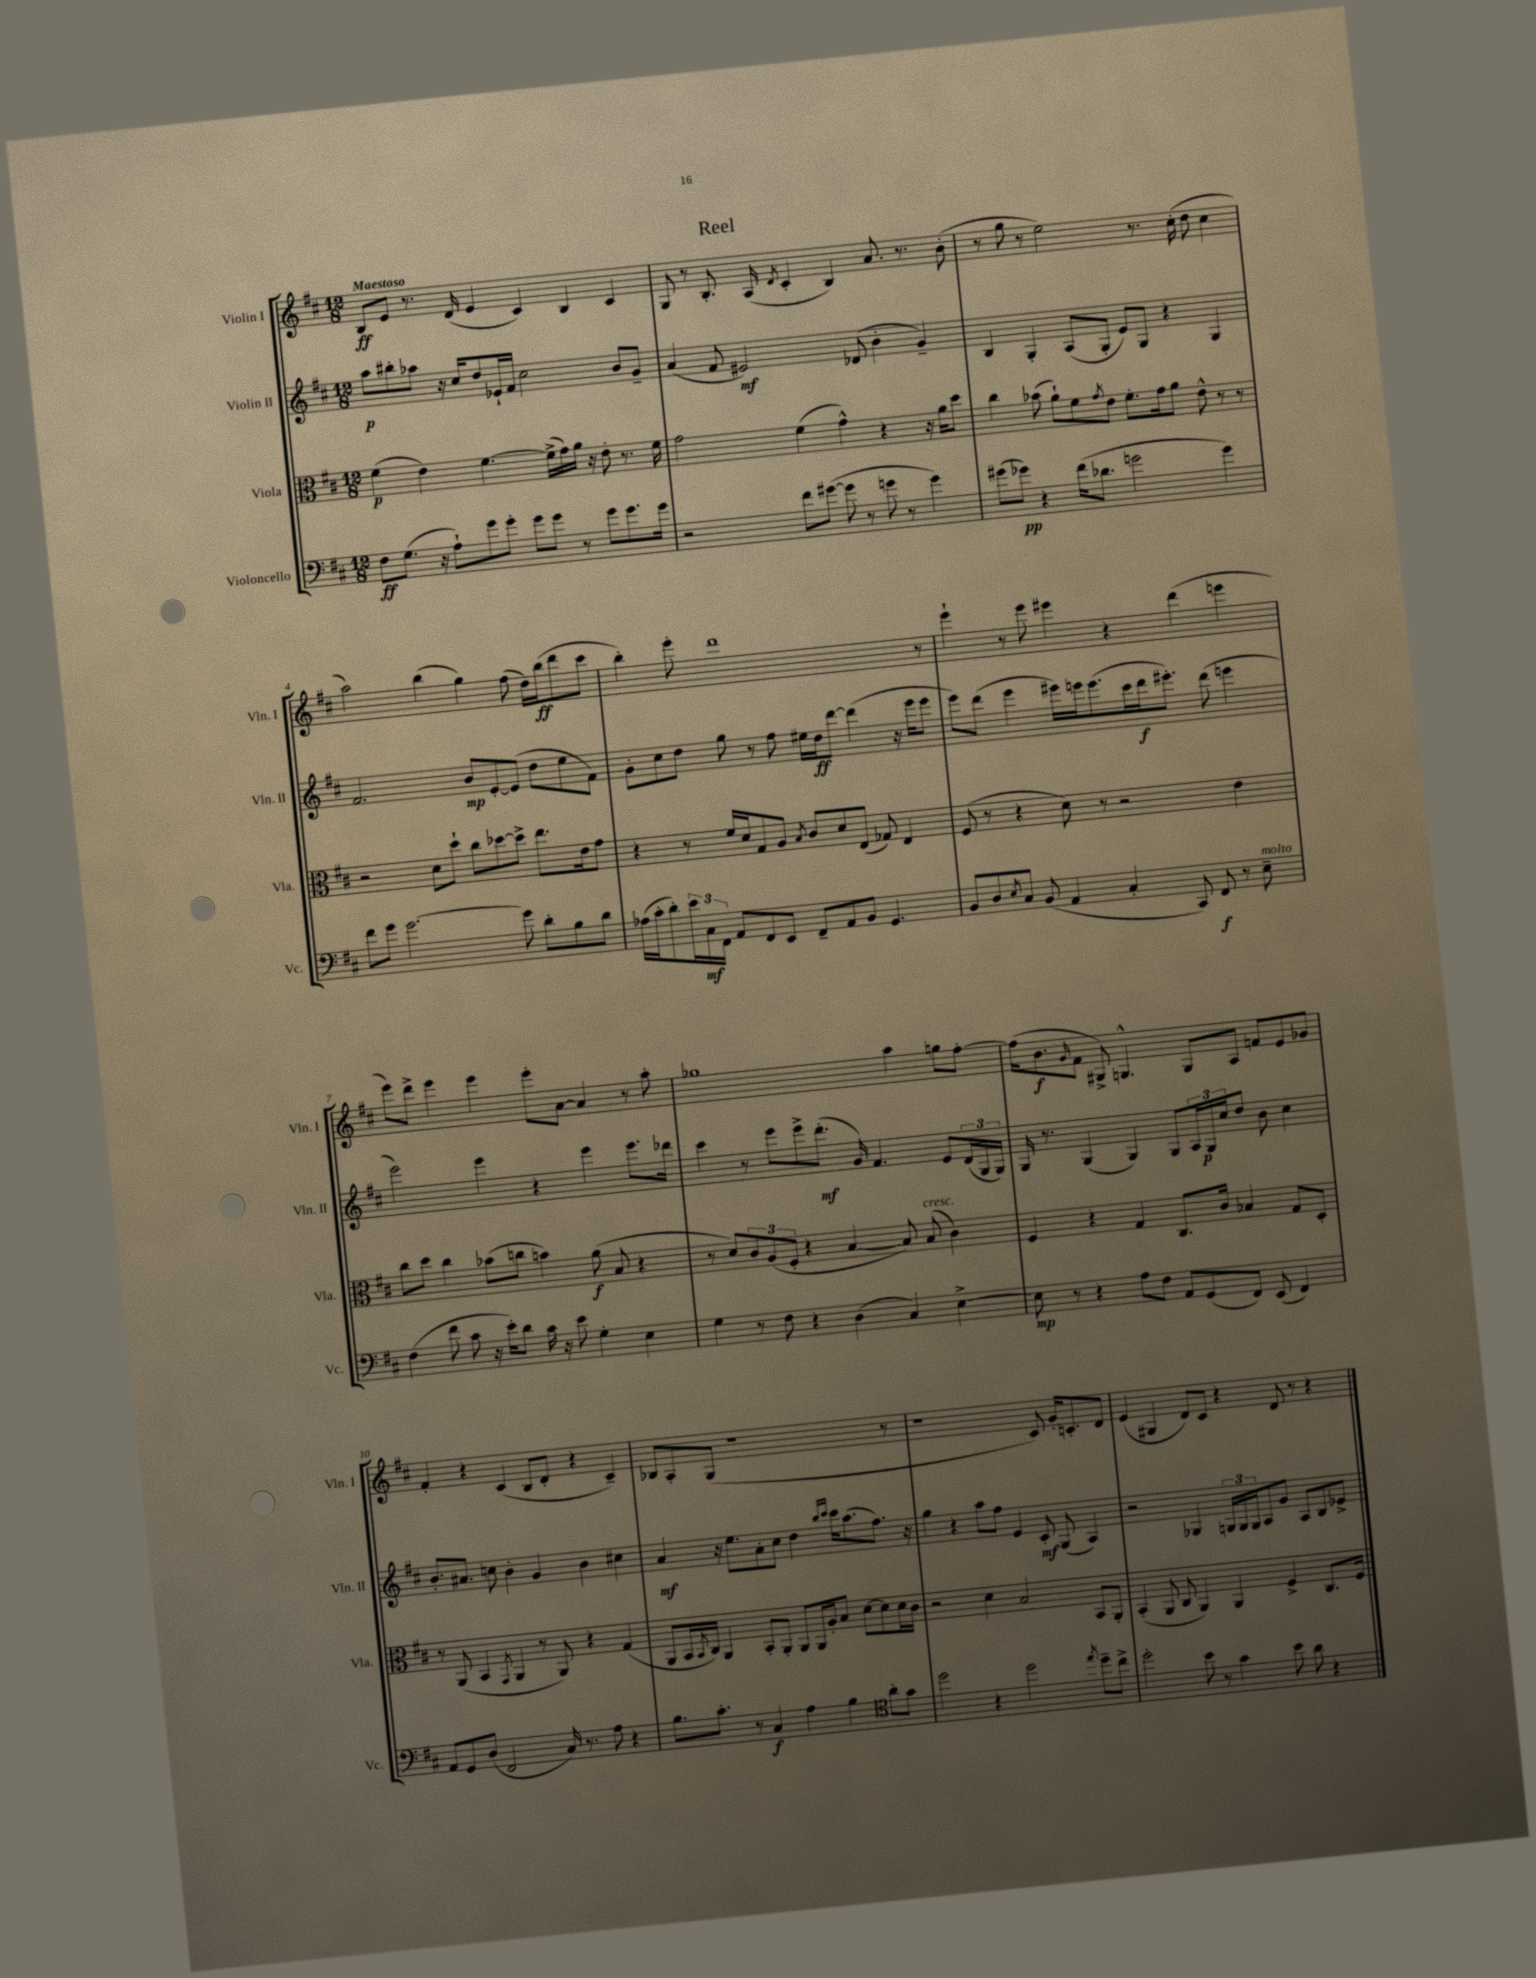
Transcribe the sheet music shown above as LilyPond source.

\header { title = "Reel" }
<<
\new StaffGroup <<
\new Staff = "s0" \with { instrumentName = "Violin I" shortInstrumentName = "Vln. I" } {
    \clef treble \key d \major \numericTimeSignature \time 12/8 \tempo "Maestoso"
    b8\ff e'8 r8. d'16( e'4 cis'4) b4 cis'4 |
    g8 r8 b8.-. a16( \acciaccatura { d'8 } cis'4-. b4) a'8. r8. b'8-.( |
    r8 g''8 r8 e''2) r8. cis''16-.( d''8 cis''4 |
    a''2) b''4( g''4) fis''8( d''16) b''16\ff( d'''8 cis'''8 |
    b''4-.) e'''8-. d'''1 r8 |
    e'''4-! r8 e'''8 eis'''4 r4 d'''4( e'''4 |
    e'''8) d'''8-> e'''4 e'''4 e'''8-. a'8~ a'4 r8 a''8-. |
    ges''1 a''4 g''8 fis''8~-. |
    fis''16( b'8.\f \grace { g'16 } fis'8 gis8->) g4.-^ g8 a8 f'8 e'8 ges'8 |
    fis'4-. r4 cis'4( b8 d'8-. r4 cis'4--) |
    bes8 a8-. g8( r1 r8 |
    r1 cis'8) g'16-. c'8.-. d'8 |
    e'4( gis4 d'8) cis'8 r4 d'8 r8 r4 \bar "|." |
}
\new Staff = "s1" \with { instrumentName = "Violin II" shortInstrumentName = "Vln. II" } {
    \clef treble \key d \major \numericTimeSignature \time 12/8
    a''8\p bis''8-. aes''8 r16 cis''16 d''8 ees'16-! fis'16 cis''2 b'8 g'8-- |
    a'4( fis'8 eis'2\mf) des'8( b'4-. g'4--) |
    b4 g4-. a8( g8-. e'8) g8 r4 g4 |
    fis'2. b'8\mp e'8~-. e'8( d''8 e''8 fis'8) |
    g'8-. cis''8 d''8 g''8 r8 fis''8 eis''16 d''16\ff d'''8~ d'''4( r16 e'''16 e'''8 |
    e'''8) d'''8( e'''4 eis'''16) e'''16 e'''8.( cis'''16 d'''16\f eis'''8.-.) d'''8( e'''4 |
    e'''2) e'''4 r4 e'''4 e'''8. des'''16 |
    cis'''4 r8 e'''8 e'''8-> d'''8.-.\mf( g'16) fis'4. e'8 \tuplet 3/2 { d'16( g16 g16) } |
    g16 r8. g4( g4) g8 \tuplet 3/2 { a16 g16\p cis''16 } d''8 b'8 cis''4 |
    b'8.-. ais'8. c''8 b'4-. g'4 b'4 cis''4 |
    a'4\mf r16 e''8. a'8-. cis''8 d''4 \grace { b''16 cis'''16 } cis'''16 a''8.( fis''8.) r16 |
    g''4 r4 a''8 fis''8 e'4 cis'8-.\mf g8( a4) |
    r2 ges4 \tuplet 3/2 { g16 g16 g16 } a8 g'8 a8 b8 ees'8-> \bar "|." |
}
\new Staff = "s2" \with { instrumentName = "Viola" shortInstrumentName = "Vla." } {
    \clef alto \key d \major \numericTimeSignature \time 12/8
    fis'4\p( e'4) fis'4.~ fis'16->( g'16) a'16 r16 e'8-. r8. fis'16 |
    g'2 fis'4( g'4-^) r4 r16 a'16 d''8 |
    cis''4 bes'8( a'8-!) fis'8 \acciaccatura { g'8 } e'8 fis'8.-. g'16 a'8 e'8-^ r8 r8 |
    r2 d'8 d''8-! cis''8 des''8~ des''8-> e''8. e'16 g'8 |
    r4 r8 fis'16 d'16 g8 a8 \acciaccatura { b8 } cis'8 d'8 e8( ges8) e4 |
    fis8( r8 r4 d'8) r8 r2 e'4 |
    cis''8 d''8 cis''4 bes'8( c''8 b'4) a'8\f( b8 r4 |
    r8 d'8) \tuplet 3/2 { cis'8 a8( fis8-. } r4 b4~ b8) b8^\markup { \italic "cresc." }( cis'4) |
    fis4 r4 g4 cis8. cis'16 bes4 g8 d8-. |
    r8 a,8( b,4 \acciaccatura { g,8 } a,4 r8 a,8) r4 g4( |
    a,8 b,16 \acciaccatura { b,8 } cis16) a,4 b,8-. a,8-. a,8 a,16 a16-. b8 d'8~ d'8 d'16 cis'16 |
    r2 d'4 b2 b,8 a,8-. |
    b,4-.( a,8 cis8 a,4) a,4 fis4-> cis8. fis16 \bar "|." |
}
\new Staff = "s3" \with { instrumentName = "Violoncello" shortInstrumentName = "Vc." } {
    \clef bass \key d \major \numericTimeSignature \time 12/8
    fis8\ff g8.( r16 a8-!) g'8 g'8-. g'8 g'8 r8 g'8 g'8. g'16 |
    r2 fis'8 gis'8~( gis'8 r8 g'8 r8 g'4) |
    gis'8( ges'8\pp) r4 fis'16( des'8. g'2 g'4) |
    fis'8 g'8 g'2.~ g'8 d'8-. b8 d'8 |
    aes16( cis'16-. d'8-.) \tuplet 3/2 { e'16 cis16\mf fis,16 } a,8 fis,8 e,8 fis,8-- a,8 b,8 g,4. |
    b,8 d8 \acciaccatura { e8 } cis8 b,8( a,4 cis4-. cis,8) fis,8\f r8 e8--^\markup { \italic "molto" } |
    fis4( fis'8 cis'8 r16 e'16-.) d'8 cis'16 r16 e'8 g4-. e4 |
    g4 r8 fis8 r4 d4( cis4) e4~-> |
    e8\mp r8 r4 a8 fis8 a,8 g,8( fis,8) e,8( fis,4) |
    a,8 g,8 d8( fis,2 cis16) r8. a8 r4 |
    b8. cis'8.-. r8 cis4\f a4 b4 \clef tenor a'8-. g'8 |
    d''2 r4 d''2 \acciaccatura { e''8 } d''8-- cis''8-> |
    d''2-. b'8 r8 g'4 b'8 a'8 r4 \bar "|." |
}
>>
>>
